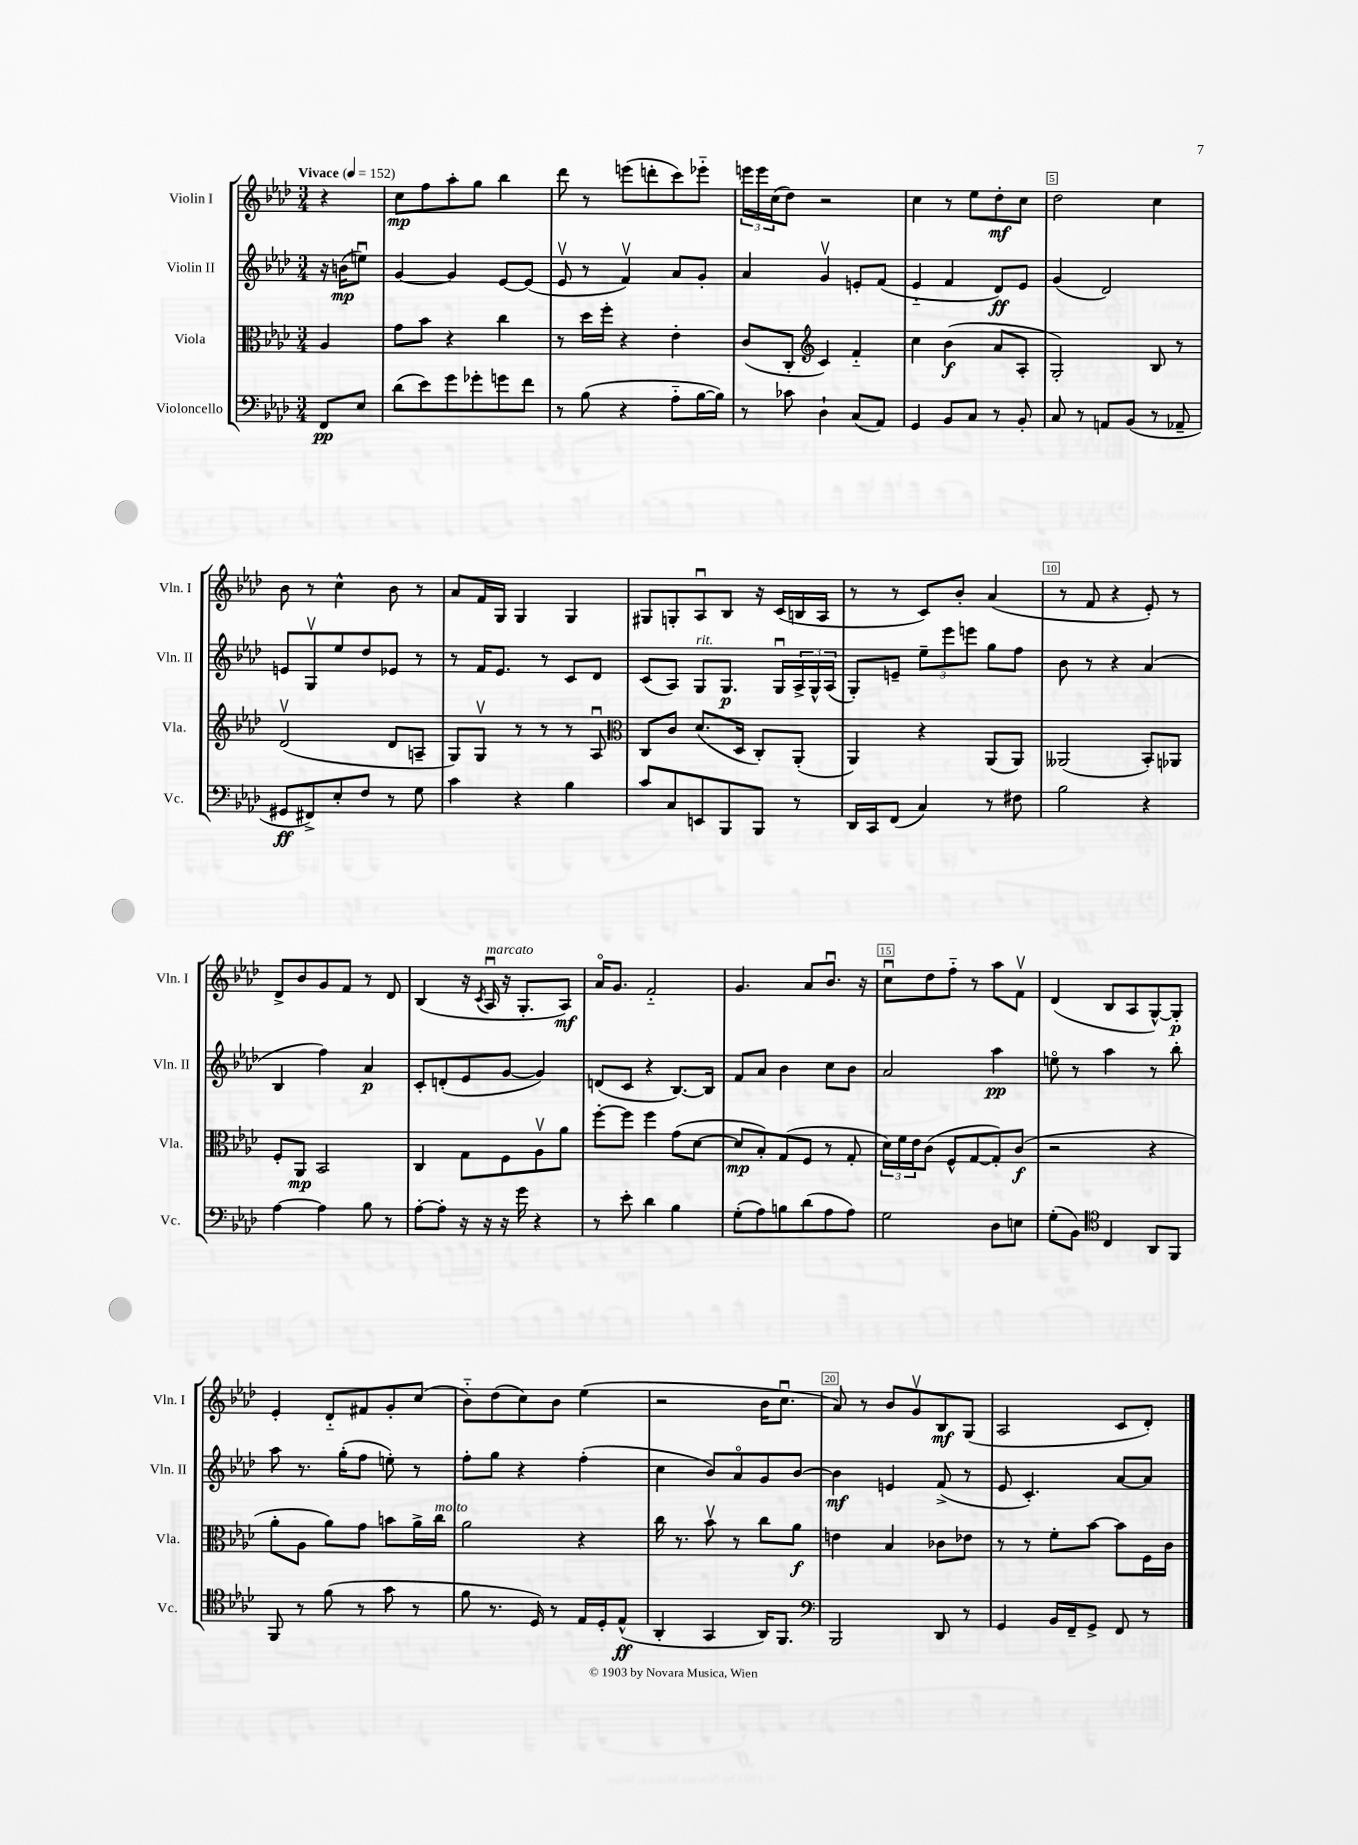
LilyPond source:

<<
\new StaffGroup <<
\new Staff = "s0" \with { instrumentName = "Violin I" shortInstrumentName = "Vln. I" } {
    \clef treble \key aes \major \numericTimeSignature \time 3/4 \partial 4 \tempo "Vivace" 4 = 152
    r4 |
    c''8\mp f''8 aes''8-. g''8 bes''4 |
    des'''8 r8 e'''8( d'''8-. c'''8) ees'''8-_ |
    \tuplet 3/2 { e'''16 e'''16 c''16( } des''8) r2 |
    c''4 r8 ees''8 des''8-.\mf c''8 |
    des''2 c''4 |
    bes'8 r8 c''4-^ bes'8 r8 |
    aes'8 f'16 g16 g4 g4 |
    gis8 g8-. aes8\downbow bes8 r16 c'16( b16 aes16 |
    r8 r8 c'8) bes'8-. aes'4( |
    r8 f'8 r4 ees'8-.) r8 |
    des'8-> bes'8 g'8 f'8 r8 des'8 |
    bes4( r16 \acciaccatura { c'8 } aes16\downbow^\markup { \italic "marcato" } r16 g8.-. aes8\mf) |
    aes'16\flageolet g'8. f'2-_ |
    g'4. aes'8 bes'8.\downbow r16 |
    c''8\downbow des''8 f''8-_ r8 aes''8 f'8\upbow |
    des'4( bes8 aes8 g8~-^) g8-.\p |
    ees'4-. des'8-_ fis'8 g'8-. c''8( |
    bes'8-_) des''8( c''8) bes'8 ees''4( |
    r2 bes'16 c''8.\downbow |
    aes'8) r8 bes'8 g'8\upbow bes8\mf g8( |
    aes2 c'8 des'8-.) \bar "|." |
}
\new Staff = "s1" \with { instrumentName = "Violin II" shortInstrumentName = "Vln. II" } {
    \clef treble \key aes \major \numericTimeSignature \time 3/4 \partial 4
    r16 b'16\mp( e''8\downbow) |
    g'4~ g'4 ees'8~ ees'8( |
    ees'8\upbow r8 f'4\upbow) aes'8 g'8-. |
    aes'4 g'4\upbow e'8-. f'8( |
    ees'4-_ f'4 des'8\ff) ees'8 |
    g'4( des'2) |
    e'8 g8\upbow ees''8 des''8 ees'8 r8 |
    r8 f'16 ees'8. r8 c'8 des'8 |
    c'8( aes8) g8^\markup { \italic "rit." } g8.\p g16\downbow \tuplet 3/2 { aes16-> g16-^ aes16( } |
    g8-.) e'8-- \tuplet 3/2 { ees''8-- ees'''8 e'''8 } g''8 f''8 |
    bes'8 r8 r4 aes'4( |
    bes4 f''4) aes'4\p |
    c'8-. d'8-.( ees'8 g'8~ g'4) |
    d'8( c'8 r4 bes8.~) bes16 |
    f'8 aes'8 bes'4 c''8 bes'8 |
    aes'2 aes''4\pp |
    e''8\flageolet r8 aes''4 r8 bes''8-. |
    aes''8 r8. g''16-.( f''8 e''8-.) r8 |
    f''8-. g''8 r4 f''4-.( |
    c''4 bes'8) aes'8\flageolet g'8 bes'8~ |
    bes'4\mf e'4 f'8->( r8 |
    ees'8 c'4.-.) aes'8~ aes'8 \bar "|." |
}
\new Staff = "s2" \with { instrumentName = "Viola" shortInstrumentName = "Vla." } {
    \clef alto \key aes \major \numericTimeSignature \time 3/4 \partial 4
    aes4 |
    g'8 bes'8 r4 c''4 |
    r8 des''16 f''16-. r4 ees'4-. |
    c'8( c8-. \clef treble c'4) f'4-_ |
    c''4 bes'4\f( aes'8 aes8-. |
    g2-.) bes8 r8 |
    des'2\upbow( des'8 a8-- |
    g8) g8\upbow r8 r8 r8 aes8\downbow |
    \clef alto c8 c'8 des'8.( des16 c8-.) aes,8-.( |
    aes,4) r4 aes,8( aes,8) |
    aeses,2( bes,8-.) aes,8 |
    f8-. aes,8\mp bes,2 |
    c4 g8 f8 aes8\upbow aes'8 |
    f''8~-. f''8 f''4 g'8( des'8~ |
    des'8\mp bes8-.) g8( f8 r8 g8-. |
    \tuplet 3/2 { des'16) f'16 ees'16 } c'8( f8-^ g8~ g8-.) c'8\f( |
    r2 r4 |
    aes'8-. aes8 aes'8) g'8 b'8 aes'16-> c''16^\markup { \italic "molto" } |
    aes'2 r4 |
    c''16 r8. bes'8\upbow r8 c''8 aes'8\f |
    e'4 bes4 ces'8 ees'8 |
    r8 r8 f'8-. bes'8~ bes'8 f16 c'16 \bar "|." |
}
\new Staff = "s3" \with { instrumentName = "Violoncello" shortInstrumentName = "Vc." } {
    \clef bass \key aes \major \numericTimeSignature \time 3/4 \partial 4
    f,8\pp ees8 |
    des'8( ees'8) g'8 ges'8-. g'8 f'8 |
    r8 bes8( r4 aes8-_ bes16~ bes16) |
    r8 ces'8 des4-! c8( aes,8) |
    g,4 bes,8 c8 r8 bes,8-. |
    c8 r8 a,8 bes,8( r8 aes,8-- |
    gis,8\ff fis,8->) ees8-. f8 r8 g8 |
    c'4 r4 bes4 |
    c'8 c8 e,8 bes,,8 bes,,8 r8 |
    des,16 c,16 f,8( c4) r8 fis8 |
    bes2 r4 |
    aes4~ aes4 bes8 r8 |
    aes8~-. aes8-. r16 r16 r16 g'16 r4 |
    r8 ees'8-. des'4 bes4 |
    g8-.( aes8) b8 des'8( aes8 aes8) |
    g2 des8 e8 |
    g8-.( bes,8) \clef tenor c4 aes,8 f,8 |
    f,8 r8 f'8( r8 g'8 r8 |
    f'8 r8. des16) r8 ees16 des16-. ees8-^\ff( |
    aes,4-. g,4 aes,16) f,8. |
    \clef bass bes,,2 des,8 r8 |
    g,4 bes,16 f,16-- g,8-> f,8 r8 \bar "|." |
}
>>
>>
\layout { \context { \Score \override BarNumber.break-visibility = ##(#f #t #t) barNumberVisibility = #(every-nth-bar-number-visible 5) \override BarNumber.stencil = #(make-stencil-boxer 0.1 0.3 ly:text-interface::print) } }
